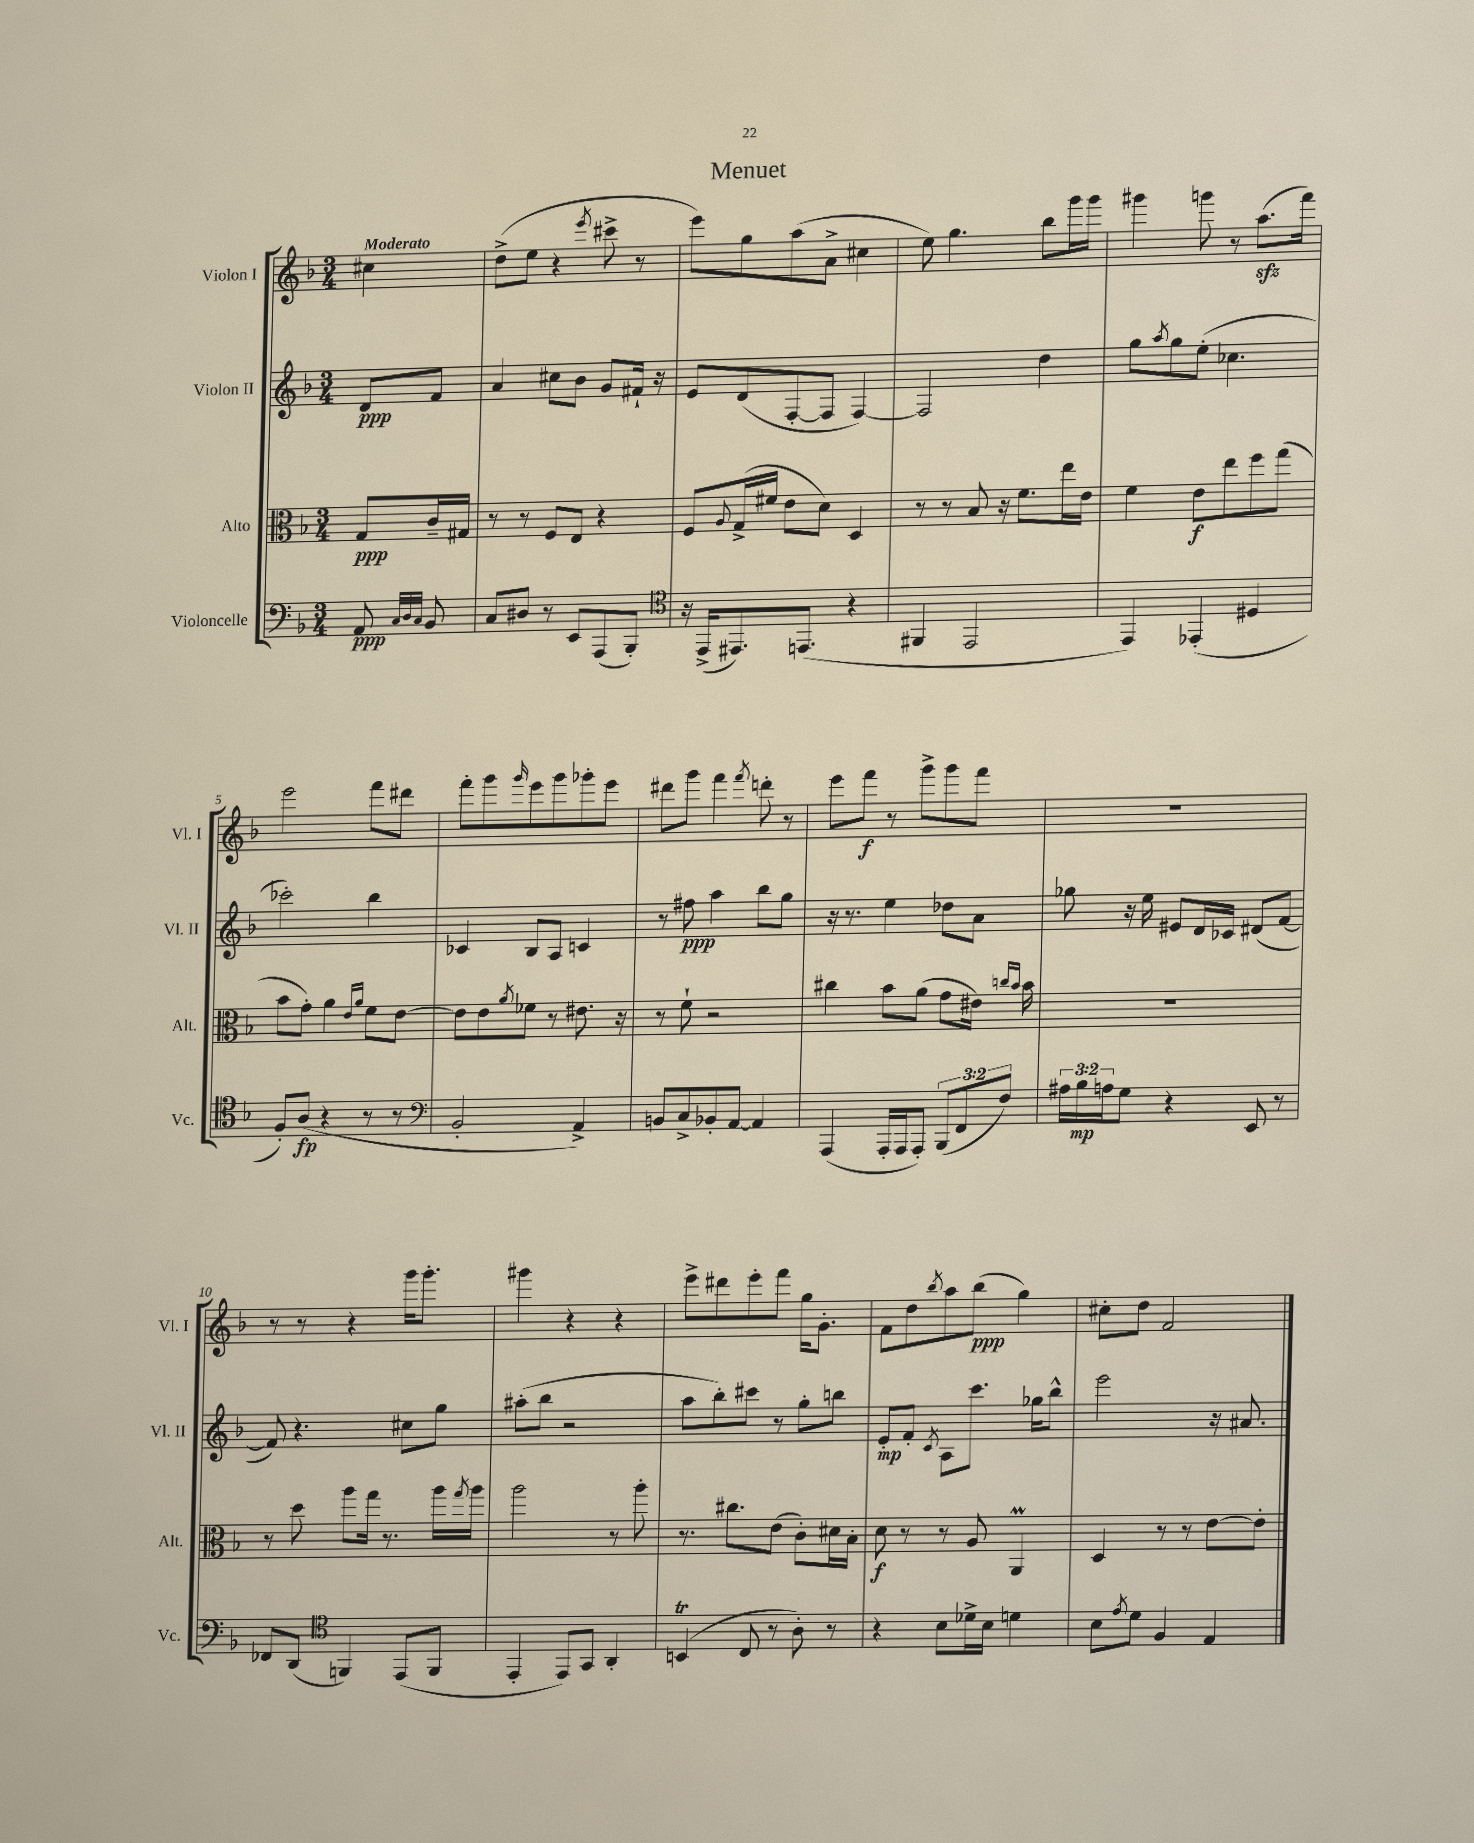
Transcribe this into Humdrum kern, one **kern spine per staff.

**kern	**kern	**kern	**kern
*staff4	*staff3	*staff2	*staff1
*clefF4	*clefC3	*clefG2	*clefG2
*k[b-]	*k[b-]	*k[b-]	*k[b-]
*M3/4	*M3/4	*M3/4	*M3/4
8AA	8G	8d	4cc#
32qqC	.	.	.
32qqD	.	.	.
32qqC	.	.	.
8BB-	16c~	8f	.
.	16G#	.	.
=	=	=	=
8C	8r	4a	(8dd^
8D#	8r	.	8ee
8r	8F	8cc#	4r
8EE	8E	8b-	.
.	.	.	8qeee
(8AAA	4r	8g	8ccc#^
8BBB-')	.	16f#`	8r
.	.	16r	.
=	=	=	=
*clefC4	*	*	*
16r	8F	8e	8eee)
(16EE^	.	.	.
.	8qqA	.	.
8.EE#)	(16G^	(8d	8gg
.	16f#	.	.
.	8e	[8F'	(8aa
(8.EE	.	.	.
.	8d)	8F]	8a^
4r	4D	[4F)	4cc#
=	=	=	=
4FF#	8r	2F]	8ee)
.	8r	.	4.gg
2EE	8B-	.	.
.	16r	.	.
.	8.f	.	.
.	.	4dd	8bb-
.	16ee	.	16ggg
.	16e	.	16ggg
=	=	=	=
4EE)	4f	8gg	4ggg#
.	.	8qaa	.
.	.	8gg	.
(4EE-'	8e	(8ee'	8ggg
.	8ee	4.cc-	8r
4D#	8ff	.	(8.aa
.	(8gg	.	.
.	.	.	16fff)
=	=	=	=
8F')	8b-	2ccc-')	2eee
(8A	8g')	.	.
4r	4a	.	.
.	16qqe	.	.
.	16qqa	.	.
8r	8f	4bb-	8fff
8r	[8e	.	8ddd#
=	=	=	=
*clefF4	*	*	*
2BB-'	8e]	4c-	8fff'
.	8e	.	8ggg
.	8qa	.	16qqggg
.	8f-	8B-	8eee
.	8r	8A	8ggg
4AA^)	8.e#	4c	8ggg-'
.	.	.	8eee
.	16r	.	.
=	=	=	=
8BB	8r	8r	8ddd#
8C^	8f`	8ff#	8ggg
8BB-'	2r	4aa	4fff
[8AA	.	.	.
.	.	.	8qfff
4AA]	.	8bb-	8ddd'
.	.	8gg	8r
=	=	=	=
(4AAA	4cc#	16r	8eee
.	.	8.r	.
.	.	.	8fff
16AAA'	8b-	4ee	8r
16AAA	.	.	.
8AAA')	(8a	.	8ggg^
(12BBB-	8g	8dd-	8ggg
12FF	.	.	.
.	16e#)	8a	8fff
12F)	.	.	.
.	16qqcc	.	.
.	16qqb-	.	.
.	16b-	.	.
=	=	=	=
24A#	2.r	8gg-	2.r
24B-	.	.	.
24A	.	.	.
8G	.	16r	.
.	.	16ee	.
4r	.	8e#	.
.	.	16d	.
.	.	16c-	.
8EE	.	(8d#	.
8r	.	[8f	.
=	=	=	=
8FF-	8r	8f])	8r
(8DD	8dd	4.r	8r
*clefC4	*	*	*
4FF)	8aa	.	4r
.	16gg	.	.
.	8.r	.	.
(8EE	.	8cc#	16ggg
.	.	.	8.ggg'
8FF	16aa	8gg	.
.	8qgg	.	.
.	16aa	.	.
=	=	=	=
4EE'	2aa	(8aa#'	4ggg#
.	.	8bb-	.
8EE)	.	2r	4r
8GG	.	.	.
4AA'	8r	.	4r
.	8aa'	.	.
=	=	=	=
(4BB	8.r	8aa	8eee^
.	.	8bb-')	8ddd#
.	8.cc#	.	.
8C	.	8ccc#	8eee'
8r	(8e	8r	8fff
8A')	8c')	8gg'	16gg
.	.	.	8.g'
8r	16d#	8bb	.
.	16B-'	.	.
=	=	=	=
4r	8d	8e'	8f
.	8r	8f'	8dd
.	.	8qc	8qbb-
8B-	8r	8A	8aa
16d-^	8A	8.ccc	(8bb-
16B-	.	.	.
4d	4AA	.	4gg)
.	.	16gg-	.
.	.	8bb-^^	.
=	=	=	=
8B-	4D	2eee	8cc#'
8qe	.	.	.
8d	.	.	8dd
4F	8r	.	2f
.	8r	.	.
4E	[8e	16r	.
.	.	8.a#	.
.	8e']	.	.
==	==	==	==
*-	*-	*-	*-
